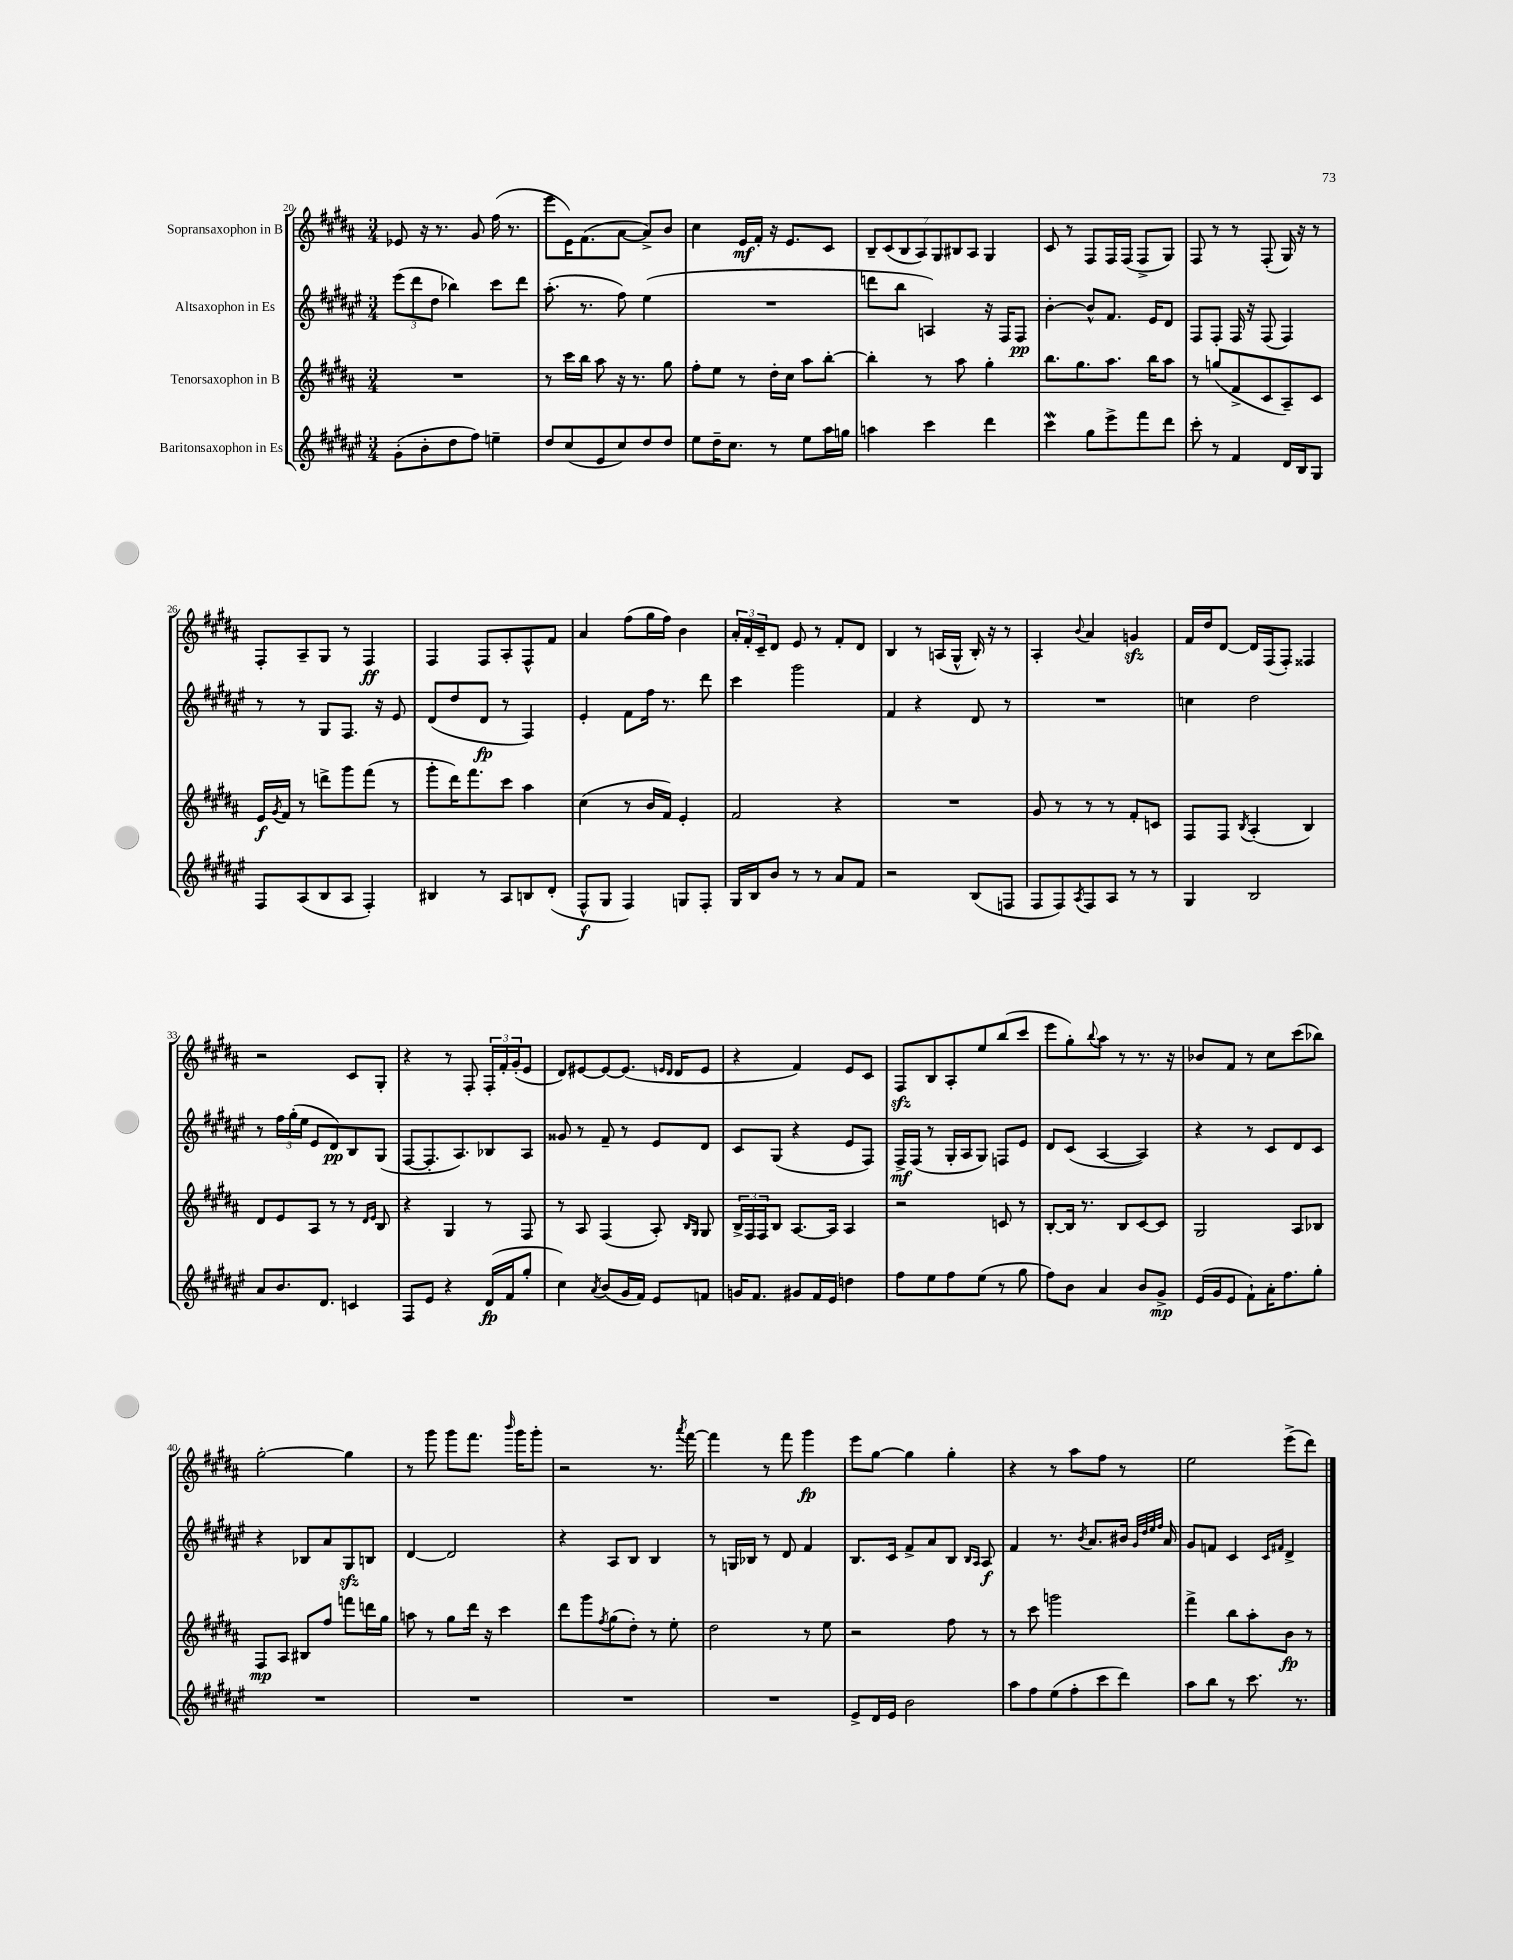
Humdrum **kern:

**kern	**kern	**kern	**kern
*staff4	*staff3	*staff2	*staff1
*clefG2	*clefG2	*clefG2	*clefG2
*k[f#c#g#d#a#e#]	*k[f#c#g#d#a#]	*k[f#c#g#d#a#e#]	*k[f#c#g#d#a#]
*M3/4	*M3/4	*M3/4	*M3/4
(8g#'	2.r	(12eee#	8e-
.	.	12ddd#	.
8b'	.	.	16r
.	.	12dd#	.
.	.	.	8.r
8dd#	.	4bb-)	.
8ff#)	.	.	8g#
4ee~	.	8ccc#	(16ff#
.	.	.	8.r
.	.	8ddd#	.
=	=	=	=
8dd#	8r	(8.aa#'	8eee
(8cc#	16ccc#	.	16e)
.	16bb	8.r	(8.f#
8e#	8aa#	.	.
8cc#)	16r	8ff#)	[8a#
.	8.r	.	.
8dd#	.	(4ee#	8a#^])
8dd#	8gg#	.	8b
=	=	=	=
8ee#	8ff#'	2.r	4cc#
16dd#~	8ee	.	.
8.cc#	.	.	.
.	8r	.	16e
.	.	.	16f#'
8r	16dd#'	.	16r
.	16cc#	.	8.e
8ee#	8aa#	.	.
16aa#	[8bb'	.	8c#
16gg	.	.	.
=	=	=	=
4aa	4bb']	8ddd	14B~
.	.	.	(14c#
.	.	8bb	.
.	.	.	14B
.	.	.	14A#)
4ccc#	8r	4A)	.
.	.	.	14G#
.	.	.	14B#
.	8aa#	.	.
.	.	.	14A#
4ddd#	4gg#'	16r	4G#
.	.	16F#	.
.	.	8F#	.
=	=	=	=
4ccc#	8.bb	[4b'	8c#
.	.	.	8r
.	8.gg#	.	.
8gg#	.	8b^^]	8F#
8eee#^	8.aa#	8.f#	16F#
.	.	.	(16F#
8fff#	.	.	8F#^
.	16bb	16e#	.
8ddd#	8aa#	8d#	8G#)
=	=	=	=
8ccc#'	8r	8F#	8F#
8r	(8gg	8F#'	8r
4f#	8f#^	16F#	8r
.	.	16r	.
.	8c#	(8F#	(8F#'
16d#	8A#~)	4F#)	16G#)
16B	.	.	16r
8G#	8c#	.	8r
=	=	=	=
8F#	16e	8r	8F#'
.	8qg#	.	.
.	16f#	.	.
(8A#	8r	8r	8A#~
8B	8ddd^	8G#	8G#
8A#	8ggg#	8.F#	8r
4F#')	(8fff#	.	4F#
.	.	16r	.
.	8r	8e#	.
=	=	=	=
4B#	8ggg#'	(8d#	4F#
.	16ddd#)	8dd#	.
.	8.fff#	.	.
8r	.	8d#	8F#
8A#	8ccc#	8r	8A#'
8B	4aa#	4F#)	8F#^^
(8d#'	.	.	8f#
=	=	=	=
8F#^^	(4cc#	4e#'	4a#
8G#	.	.	.
4F#)	8r	8f#	(8ff#
.	16b	16ff#	16gg#
.	16f#)	8.r	16ff#)
8G	4e'	.	4b
8F#'	.	8ddd#	.
=	=	=	=
16G#	2f#	4ccc#	24a#'
.	.	.	24f#'
16B	.	.	.
.	.	.	24c#~
8b	.	.	8d#
8r	.	2ggg#	8e
8r	.	.	8r
8a#	4r	.	8f#'
8f#	.	.	8d#
=	=	=	=
2r	2.r	4f#	4B
.	.	4r	8r
.	.	.	(16A
.	.	.	16G#^^
(8B	.	8d#	16B')
.	.	.	16r
8F	.	8r	8r
=	=	=	=
8F#	8g#	2.r	4A#'
8F#)	8r	.	.
8qA#	.	.	8qqb
8F#	8r	.	4a#
8A#	8r	.	.
8r	8f#'	.	4g
8r	8c	.	.
=	=	=	=
4G#	8F#	4cc	16f#
.	.	.	16dd#
.	8F#	.	[8d#
.	8qB	.	.
2B	(4A#'	2dd#	16d#]
.	.	.	(16F#
.	.	.	8F#')
.	4B)	.	4F##
=	=	=	=
8a#	8d#	8r	2r
8.b	8e	24ff#	.
.	.	(24gg#'	.
.	.	24ee#	.
.	8A#	8e#	.
8.d#	.	.	.
.	8r	8d#)	.
4c	8r	8B	8c#
.	16qqd#	.	.
.	16qqe	.	.
.	8B	(8G#	8G#'
=	=	=	=
8F#	4r	[8F#	4r
8e#	.	8.F#']	.
4r	4G#	.	8r
.	.	8.A#)	.
.	.	.	8F#'
(16d#	8r	8B-	24F#'
.	.	.	24f#'
16f#	.	.	.
.	.	.	(24g#'
8gg#'	8F#	8A#	8e
=	=	=	=
4cc#)	8r	8g##	8d#)
.	8A#	8r	[8e#
8qa#	.	.	.
(8b	(4F#	8f#~	8e#_
16g#	.	8r	(8.e#]
16f#)	.	.	.
8e#	8A#')	8e#	.
.	.	.	16qqe
.	.	.	16qqd#
.	.	.	16d#
.	16qqB	.	.
.	16qqG#	.	.
8f	8G#	8d#	8e
=	=	=	=
16g	24B^	8c#	4r
.	24F#	.	.
8.f#	.	.	.
.	24F#	.	.
.	8B	(8G#	.
8g#	[8.A#	4r	4f#)
16f#	.	.	.
16e#	16A#]	.	.
4dd	4A#	8e#	8e
.	.	8F#)	8c#
=	=	=	=
8ff#	2r	16F#^	8F#
.	.	(16F#	.
8ee#	.	8r	8B
8ff#	.	16G#'	8A#'
.	.	16A#	.
(8ee#	.	8G#)	8ee
8r	8c	8F	(8bb
8gg#	8r	8e#	8ccc#
=	=	=	=
8ff#)	[8B'	8d#	8eee
8b	16B]	(8c#	8gg#')
.	8.r	.	.
.	.	.	8qqbb
4a#	.	[4A#	8aa#
.	8B	.	8r
8b	[8c#	4A#])	8.r
8g#^	8c#]	.	.
.	.	.	16r
=	=	=	=
(16e#	2G#	4r	8b-
16g#	.	.	.
8e#	.	.	8f#
8f#`)	.	8r	8r
16a#'	.	8c#	8cc#
8.ff#	.	.	.
.	8A#	8d#	(8ccc#
8gg#'	8B-	8c#	8bb-)
=	=	=	=
2.r	8F#	4r	[2gg#'
.	8A#	.	.
.	8B#	8B-	.
.	8ff#	8a#	.
.	8fff	8G#	4gg#]
.	16ddd	8B	.
.	16gg#	.	.
=	=	=	=
2.r	8aa	[4d#	8r
.	8r	.	8ggg#
.	8gg#	2d#]	8ggg#
.	16ddd#	.	8.fff#
.	16r	.	.
.	4ccc#	.	.
.	.	.	16qqbbb
.	.	.	16ggg#
.	.	.	8ggg#'
=	=	=	=
2.r	8ddd#	4r	2r
.	8ggg#	.	.
.	8qff#	.	.
.	(8gg#	8A#	.
.	8dd#')	8B	.
.	8r	4B	8.r
.	8ee'	.	.
.	.	.	8qaaa#
.	.	.	[16fff#
=	=	=	=
2.r	2dd#	8r	4fff#]
.	.	16G	.
.	.	16B-	.
.	.	8r	8r
.	.	8d#	8fff#
.	8r	4f#	4ggg#
.	8ee	.	.
=	=	=	=
8e#^	2r	8.B	8eee
16d#	.	.	[8gg#
16e#	.	16c#	.
2b	.	8f#^	4gg#]
.	.	8a#	.
.	8ff#	8B	4gg#'
.	.	16qqB	.
.	.	16qqA#	.
.	8r	8A#	.
=	=	=	=
8aa#	8r	4f#	4r
8ff#	8ccc#	.	.
(8ee#	2ggg	8.r	8r
8ff#'	.	.	8aa#
.	.	8qb	.
.	.	8.a#	.
8ccc#	.	.	8ff#
8ddd#)	.	16b#	8r
.	.	32qqg#	.
.	.	32qqdd#	.
.	.	32qqee#	.
.	.	32qqff#	.
.	.	16a#	.
=	=	=	=
8aa#	4fff#^	8g#	2ee
8bb	.	8f	.
8r	8bb	4c#	.
8.ccc#	8aa#'	.	.
.	.	16qqc#	.
.	.	16qqf#	.
.	8b	4d#^	(8eee^
8.r	.	.	.
.	8r	.	8ddd#)
==	==	==	==
*-	*-	*-	*-
